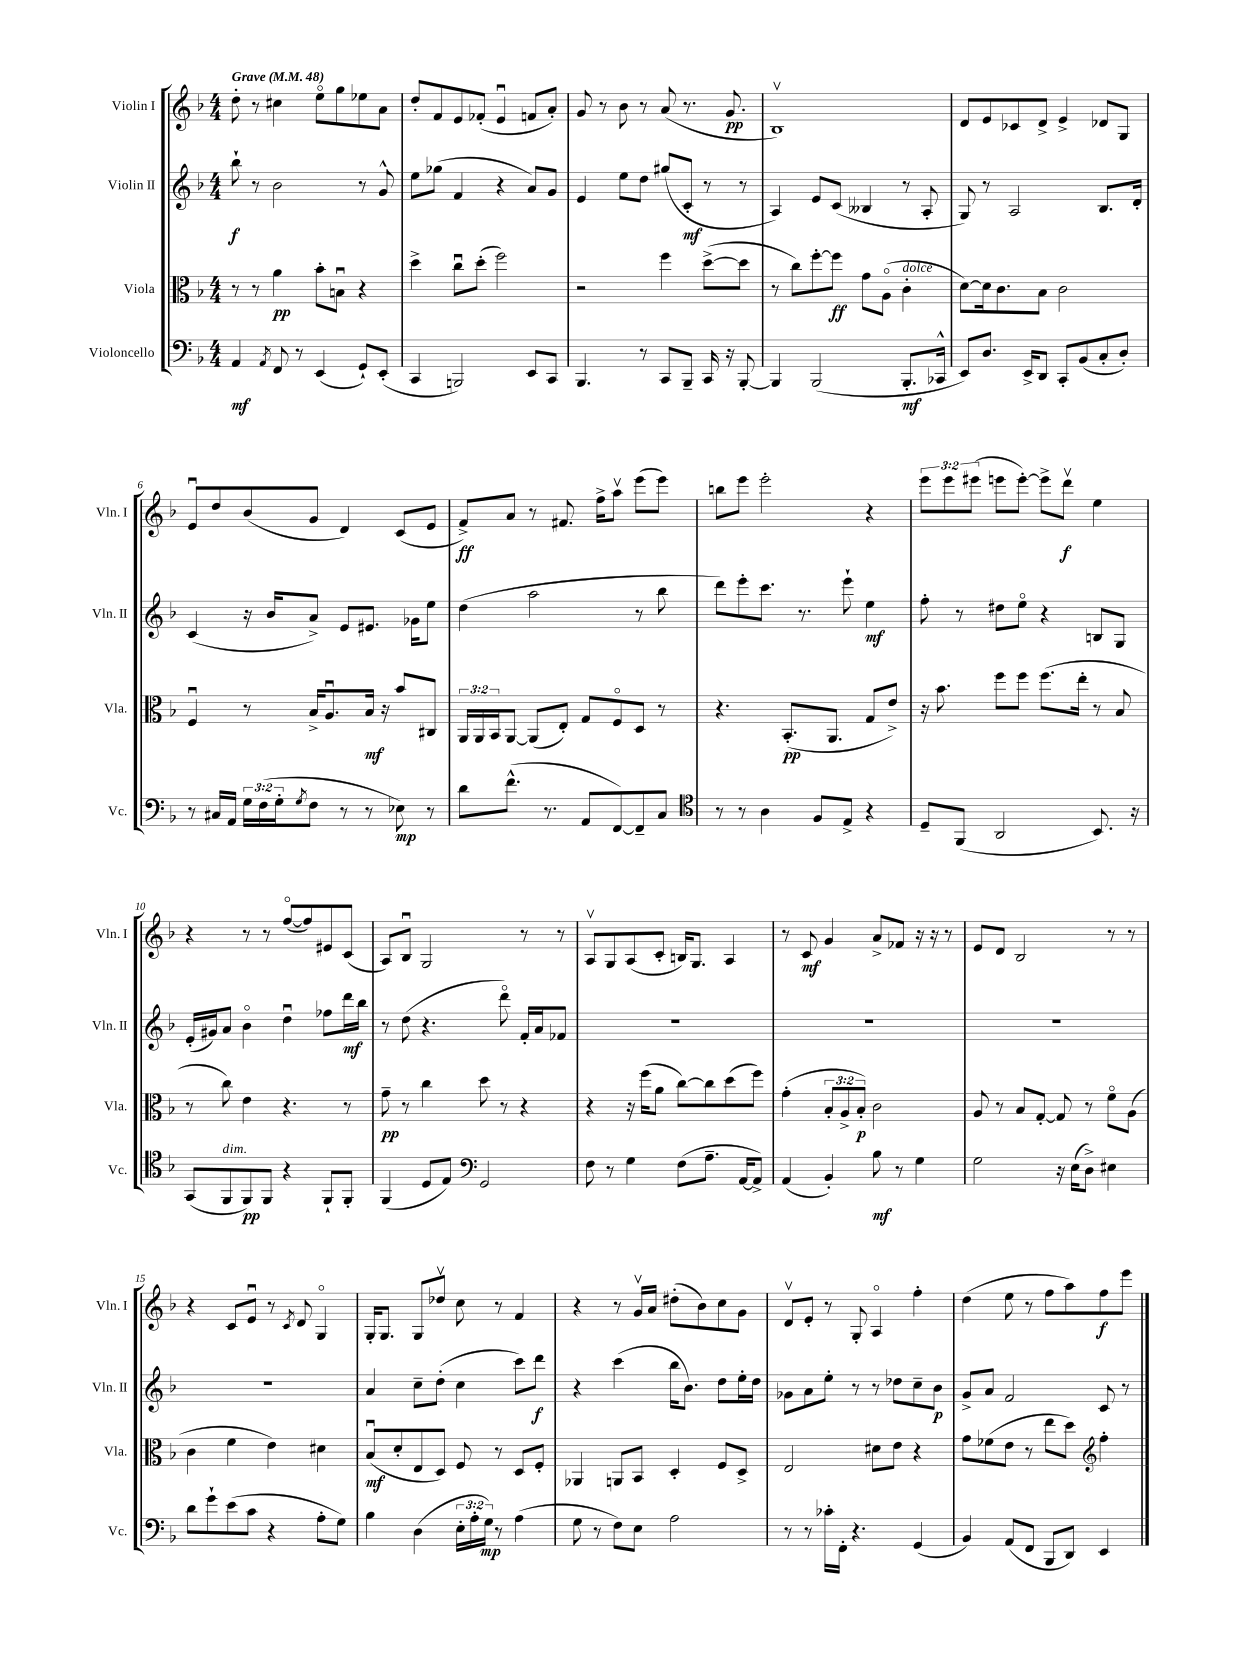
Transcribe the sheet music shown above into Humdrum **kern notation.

**kern	**kern	**kern	**kern
*staff4	*staff3	*staff2	*staff1
*clefF4	*clefC3	*clefG2	*clefG2
*k[b-]	*k[b-]	*k[b-]	*k[b-]
*M4/4	*M4/4	*M4/4	*M4/4
*MM48	*MM48	*MM48	*MM48
4AA/	8r	8bb-`\	8dd'\
.	8r	8r	8r
8qAA/	.	.	.
8FF/	4a\	2b-\	4cc#\
8r	.	.	.
(4EE/	8b-'\L	.	8eeo\L
.	8Bu\J	.	8gg\
8GG`/L)	4r	8r	8ee-\
(8EE'/J	.	8g^^/	8a\J
=	=	=	=
4CC/	4dd^\	8ee\L	8dd'/L
.	.	(8gg-\J	8f/
2BBB/)	8ccu\L	4f/	8e/
.	(8dd'\J	.	(8f-'/J
.	2ff\)	4r	4eu/
8EE/L	.	8a/L)	8f/L
8CC/J	.	8g/J	8a'/J)
=	=	=	=
4.BBB-/	2r	4e/	8g/
.	.	.	8r
.	.	8ee\L	8b-\
8r	.	8dd\J	8r
8CC/L	4ff\	(8gg#/L	(8a/
8BBB-~/J	.	8c'/J	8.r
16CC/	([8dd^\L	8r	.
16r	.	.	8.g/
[8BBB-'/	8dd\]J	8r	.
=	=	=	=
4BBB-/]	8r	4A/)	1B-v)
.	8cc\L)	.	.
(2BBB-/	[8ff'\	8e/L	.
.	8ff\]J	(8c/J	.
.	8g\L	4B--/	.
.	(8Ao\J	.	.
8.BBB-'/L	4c'\	8r	.
.	.	8A'/	.
16CC-^^/Jk	.	.	.
=	=	=	=
8EE/L)	[8d\L)	8G/)	8d/L
8.D/J	16d\]k	8r	8e/
.	8.c\	.	.
.	.	2A/	8c-/
16EE^/LK	.	.	.
8DD/J	8B-\J	.	8d^/J
8CC'/L	2c\	.	4e^/
(8BB-/	.	.	.
8C'/	.	8.B-/L	8d-/L
8D'/J)	.	.	8G/J
.	.	16d'/Jk	.
=	=	=	=
8r	4Fu/	(4c/	8eu/L
16C#/LL	.	.	8dd/
16AA/JJ	.	.	.
24G\LL	8r	16r	(8b-/
(24F\	.	.	.
.	.	16b-/LK	.
24G'\J	.	.	.
8qG/	.	.	.
8F\J	16B-^/LK	8a^/J)	8g/J
.	8.Au/	.	.
8r	.	8e/L	4d/)
8r	16B-/Jk	8.e#/J	.
.	16r	.	.
8E-\)	8b-/L	.	(8c/L
.	.	16g-\LK	.
8r	8C#/J	8ee\J	8e/J
=	=	=	=
8d\L	24AA/LL	(4dd\	8f^/L)
.	24AA/	.	.
.	24BB-/J	.	.
(8.f^^\J	[8AA/J	.	8a/J
.	(8AA/]L	2aa\	8r
8.r	.	.	.
.	8E'/J)	.	8.f#/
8AA/L	8G/L	.	.
.	.	.	16ff^\LK
[8FF/)	8Fo/	.	8aav\J
8FF~/]	8D/J	8r	(8eee\L
8C/J	8r	8bb-\	8eee\J)
=	=	=	=
*clefC4	*	*	*
8r	4.r	8ddd\L)	8bb\L
8r	.	8eee'\	8eee\J
4A\	.	8.ccc\J	2eee'\
.	(8.BB-'/L	.	.
.	.	8.r	.
8F/L	.	.	.
.	8.AA/J	.	.
8E^/J	.	8eee`\	.
4r	8G/L	4ee\	4r
.	8e^/J)	.	.
=	=	=	=
8D~/L	16r	8ff'\	12eee\L
.	8.b-\	.	.
.	.	.	12eee\
(8FF/J	.	8r	.
.	.	.	(12eee#\J
2AA/	8ff\L	8dd#\L	8eee\L
.	8ff\J	8eeo\J	[8eee'\J)
.	(8.ff\L	4r	8eee^\]L
.	.	.	8dddv\J
.	16ee'\Jk	.	.
8.BB-/)	8r	8B/L	4ee\
.	8B-/	8G/J	.
16r	.	.	.
=	=	=	=
(8GG/L	8r	(16e'/LL	4r
.	.	16g#/J)	.
8FF/	8cc\)	8a/J	.
8FF/)	4e\	4b-o\	8r
8FF/J	.	.	8r
4r	4.r	4ddu\	([8ffo/L
.	.	.	8ff/])
8FF`/L	.	8ff-\L	8e#/
8FF'/J	8r	16ddd\L	(8c/J
.	.	16bb-\JJ	.
=	=	=	=
(4FF/	8g~\	8r	8A/L)
.	8r	(8dd\	8B-u/J
8D/L	4cc\	4.r	2G/
8E/J)	.	.	.
*clefF4	*	*	*
2GG/	8dd\	.	.
.	8r	8dddo\)	.
.	4r	16f'/LL	8r
.	.	16a/J	.
.	.	8f-/J	8r
=	=	=	=
8F\	4r	1r	8Av/L
8r	.	.	8G/
4G\	16r	.	(8A/
.	(16ff\LK	.	.
.	8a\J	.	8c'/J
(8F\L	[8cc\L)	.	16B/LK)
.	.	.	8.G/J
8.A~\J	8cc\]	.	.
.	(8dd\	.	4A/
[16AA/LK	.	.	.
8AA^/]J)	8ff\J)	.	.
=	=	=	=
(4AA/	(4g'\	1r	8r
.	.	.	8c/
4BB-'/)	12B-'/L	.	4g/
.	12A^/	.	.
.	12B-'/J)	.	.
8B-\	2c\	.	8a^/L
8r	.	.	8f-/J
4G\	.	.	16r
.	.	.	16r
.	.	.	8r
=	=	=	=
2G\	8A/	1r	8e/L
.	8r	.	8d/J
.	8B-/L	.	2B-/
.	[8G'/J	.	.
16r	8G/]	.	.
(16E\LK	.	.	.
8D^\J)	8r	.	.
4E#\	8fo\L	.	8r
.	(8A\J	.	8r
=	=	=	=
8d\L	4c\	1r	4r
8g`\	.	.	.
(8e\	4f\	.	8c/L
8c\J	.	.	8eu/J
4r	4e\)	.	8r
.	.	.	8qc/
.	.	.	8d/
8A'\L	4d#\	.	4Go/
8G\J)	.	.	.
=	=	=	=
4B-\	(8B-u/L	4a/	16G'/LK
.	.	.	8.G/J
.	8d'/	.	.
(4D\	8E/	8cc~\L	8G/L
.	8D/J)	(8dd'\J	8dd-v/J
24E'\LL	8F/	4cc\	8cc\
24A'\	.	.	.
24G\JJ)	.	.	.
8r	8r	.	8r
(4A\	8D/L	8ccc\L)	4f/
.	8F'/J	8ddd\J	.
=	=	=	=
8G\	4AA-/	4r	4r
8r	.	.	.
8F\L)	8AA/L	(4ccc\	8r
8E\J	8BB-/J	.	16gv/LL
.	.	.	16a/JJ
2A\	4D'/	16bb-\LK	(8dd#'\L
.	.	8.b-\J)	.
.	.	.	8b-\)
.	8F/L	8dd\L	8cc\
.	8D^/J	16ee'\L	8g\J
.	.	16dd\JJ	.
=	=	=	=
8r	2E/	8g-\L	8dv/L
8r	.	8a\	8e'/J
16c-'\LL	.	8ee'\J	8r
16FF'\JJ	.	.	.
4.r	.	8r	8G'/
.	8d#\L	8r	4Ao/
.	8e\J	8dd-\L	.
(4GG/	4r	8cc~\	4ff'\
.	.	8b-\J	.
=	=	=	=
4BB-/)	8g\L	8g^/L	(4dd\
.	(8f-\	8a/J	.
(8AA/L	8e\J	2f/	8ee\
8FF/J	8r	.	8r
8BBB-/L	8ee\L	.	8ff\L
8DD/J)	8dd\J)	.	8aa\)
*	*clefG2	*	*
4EE/	4ff'\	8c/	8ff\
.	.	8r	8eee\J
==	==	==	==
*-	*-	*-	*-
